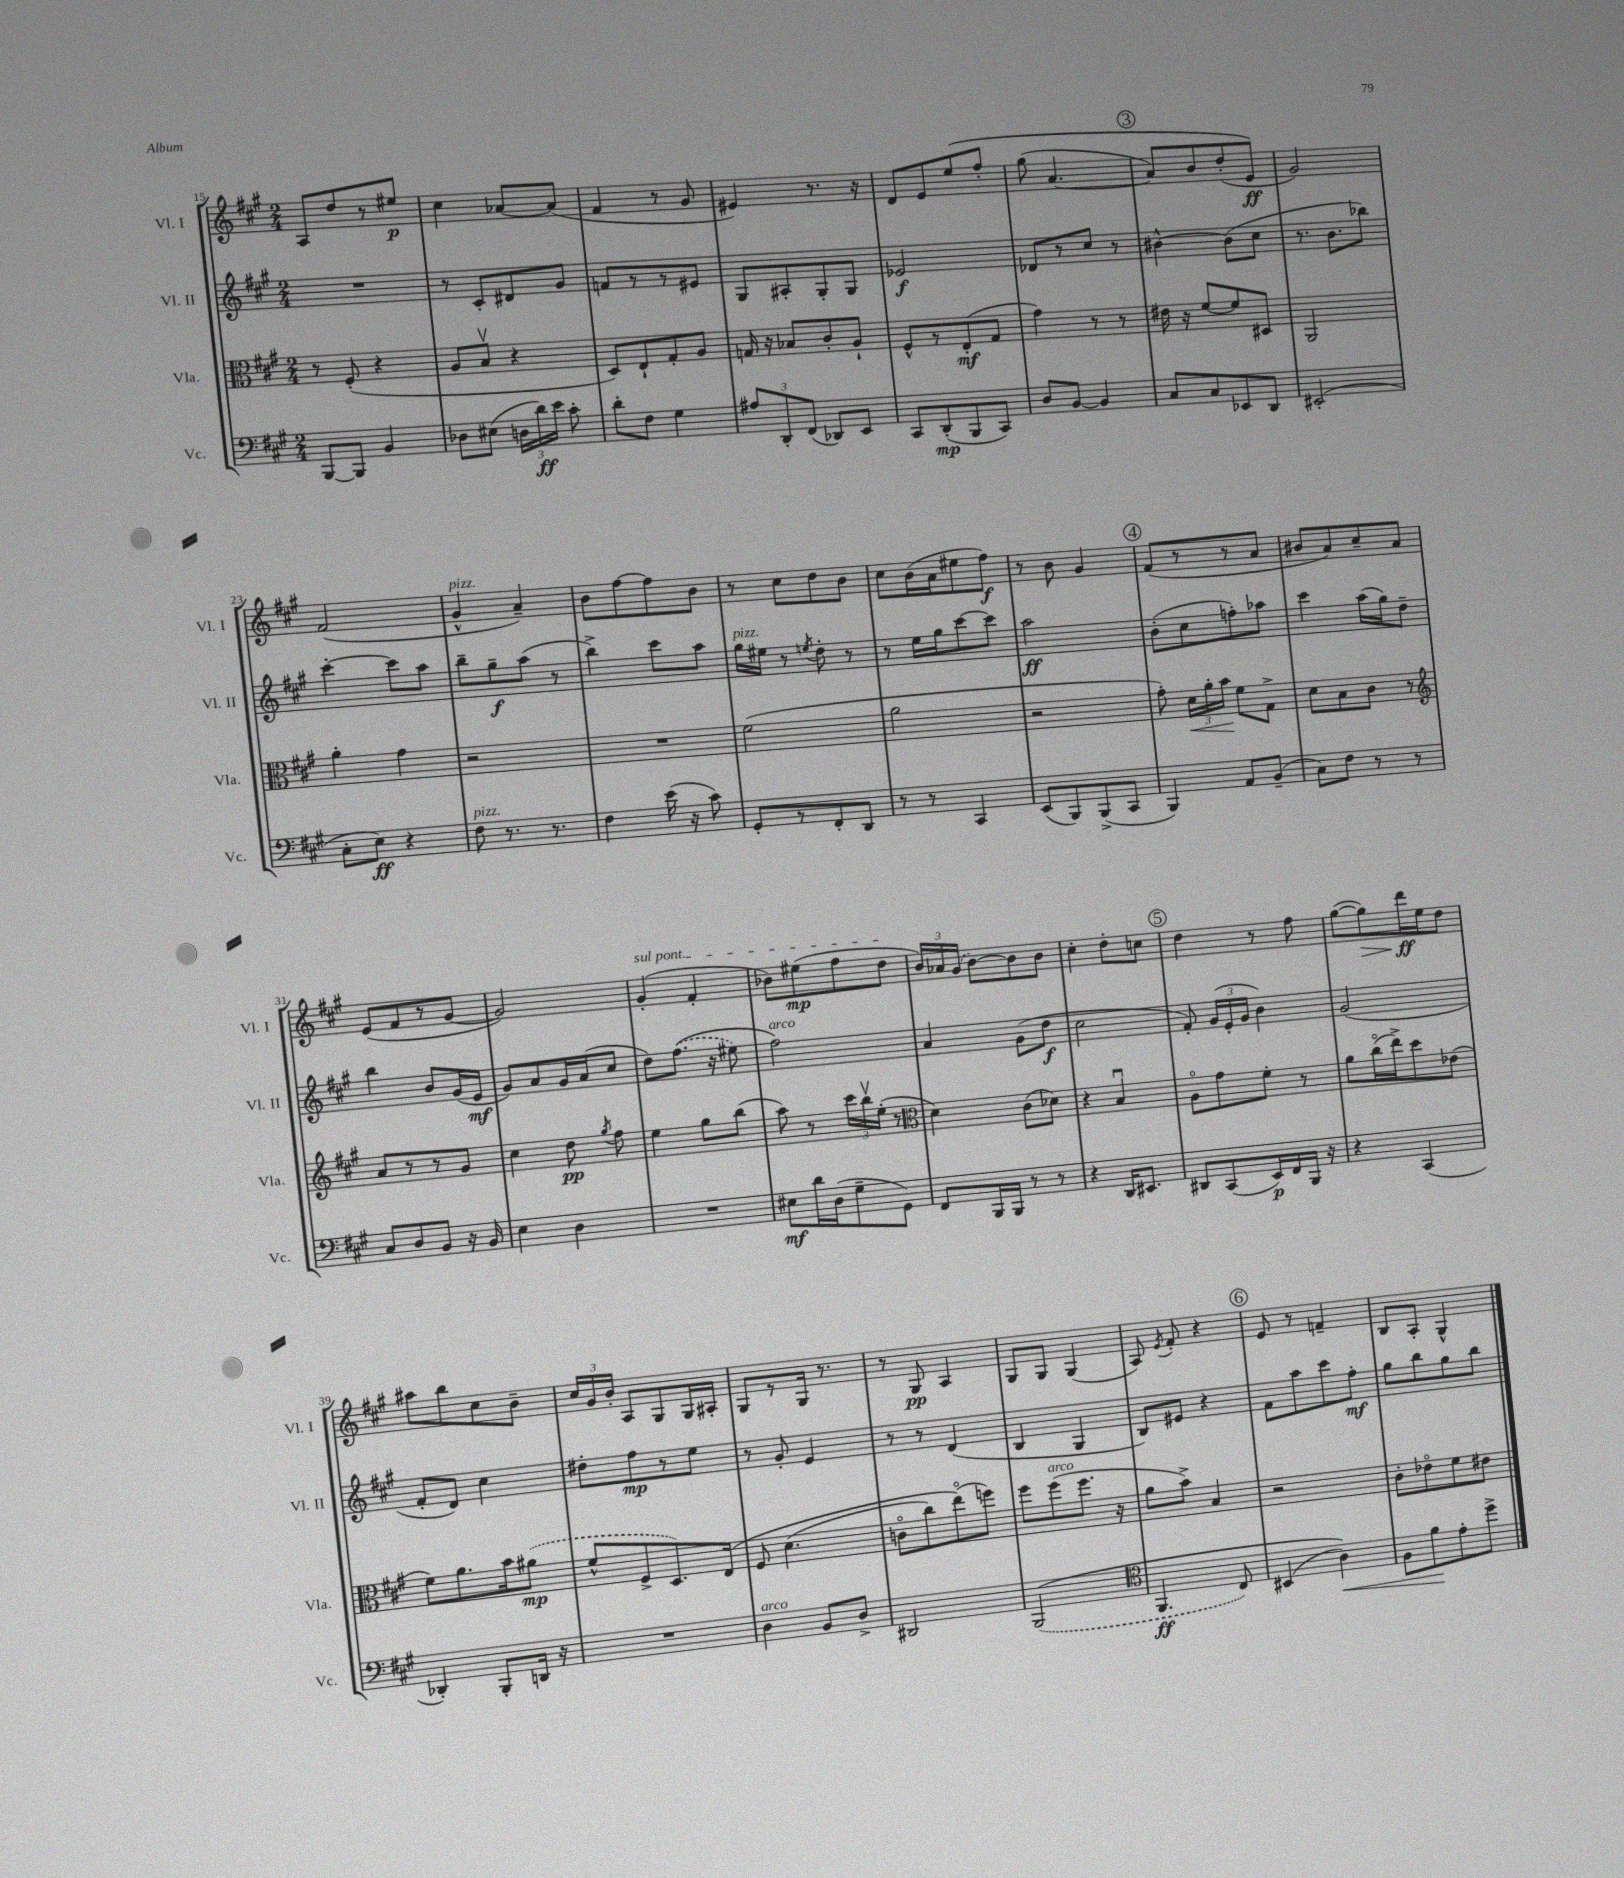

**kern	**dynam	**kern	**dynam	**kern	**dynam	**kern	**dynam
*part4	*part4	*part3	*part3	*part2	*part2	*part1	*part1
*staff4	*staff4	*staff3	*staff3	*staff2	*staff2	*staff1	*staff1
*I"Vc.	*	*I"Vla.	*	*I"Vl. II	*	*I"Vl. I	*
*I'Vc.	*	*I'Vla.	*	*I'Vl. II	*	*I'Vl. I	*
*clefF4	*	*clefC3	*	*clefG2	*	*clefG2	*
*k[f#c#g#]	*	*k[f#c#g#]	*	*k[f#c#g#]	*	*k[f#c#g#]	*
*M2/4	*	*M2/4	*	*M2/4	*	*M2/4	*
=15	=15	=15	=15	=15	=15	=15	=15
[8BBB/L	.	8r	.	2r	.	8A/L	.
8BBB/J]	.	(8F#'/	.	.	.	8dd/	.
4BB/	.	4r	.	.	.	8r	.
.	.	.	.	.	.	8ee#X/J	p
=16	=16	=16	=16	=16	=16	=16	=16
8D-X\L	.	8A/L	.	8r	.	4cc#\	.
(8E#X\J	.	8Bv/J	.	8c#'/L	.	.	.
24Dn\LL	.	4r	.	8d#X/	.	[8a-X/L	.
24d\)	ff	.	.	.	.	.	.
24e\JJ	.	.	.	.	.	.	.
8c#'\	.	.	.	8g#/J	.	(8a-/J]	.
=17	=17	=17	=17	=17	=17	=17	=17
8d'\L	.	8D/L)	.	8fn/L	.	4f#/	.
8F#\J	.	8E`/	.	8r	.	.	.
4G#\	.	8G#'/	.	8r	.	8r	.
.	.	8A/J	.	8e#X/J	.	8g#/	.
=18	=18	=18	=18	=18	=18	=18	=18
12A#X/L	.	16Gn/	.	8G#/L	.	4e#X/)	.
.	.	16r	.	.	.	.	.
12DD'/	.	.	.	.	.	.	.
.	.	8B-X/L	.	8A#X'/	.	.	.
(12FF#/J	.	.	.	.	.	.	.
8DD-X/L)	.	8c#'/	.	8G#'/	.	8.r	.
8EE/J	.	8A`/J	.	8G#/J	.	.	.
.	.	.	.	.	.	16r	.
=19	=19	=19	=19	=19	=19	=19	=19
8CC#/L	.	8F#^^/L	.	2e-X/	f	8d/L	.
(8DD'/	mp	8r	.	.	.	8e/	.
8BBB/	.	(8E'/	mf	.	.	(8ee/	.
8CC#/J)	.	8G#/J	.	.	.	8ff#'/J	.
=20	=20	=20	=20	=20	=20	=20	=20
8D/L	.	4g#\)	.	8d-X/L	.	(8gg#\	.
[8BB/J	.	.	.	8r	.	[4.a/	.
4BB/]	.	8r	.	8cc#/J	.	.	.
.	.	8r	.	8r	.	.	.
!!LO:REH:place=s1:t=3
=21	=21	=21	=21	=21	=21	=21	=21
8C#/L	.	16e#X\	.	[4b#X^^\	.	8a/L])	.
.	.	16r	.	.	.	.	.
8C#/	.	[8f#/L	.	.	.	8b/	.
8EE-X/	.	8f#/]	.	(8b#\L]	.	(8dd'/	.
8DD/J	.	8D#X/J	.	8cc#\J	.	8e/J)	ff
=22	=22	=22	=22	=22	=22	=22	=22
(2EE#X'/	.	2AA/	.	8.r	.	2g#/)	.
.	.	.	.	8.b\L	.	.	.
.	.	.	.	8bb-X\J)	.	.	.
!!LO:LB:g=z
=23	=23	=23	=23	=23	=23	=23	=23
8C#'\L	.	4a'\	.	[4ccc#'\	.	(2f#/	.
8E\J)	ff	.	.	.	.	.	.
4r	.	4g#\	.	8ccc#\L]	.	.	.
.	.	.	.	8aa\J	.	.	.
=24	=24	=24	=24	=24	=24	=24	=24
!	!	!	!	!	!	!LO:TX:a:i:t=pizz.	!
!LO:TX:a:i:t=pizz.	!	!	!	!	!	!	!
8F#\	.	2r	.	8bb~\L	.	4g#^^/	.
8.r	.	.	.	8gg#~\	f	.	.
.	.	.	.	(8aa\J	.	4a~/)	.
8.r	.	.	.	.	.	.	.
.	.	.	.	8r	.	.	.
=25	=25	=25	=25	=25	=25	=25	=25
4F#\	.	2r	.	4bb^\)	.	8b\L	.
.	.	.	.	.	.	[8ff#\	.
(16e\	.	.	.	8ccc#\L	.	8ff#\]	.
16r	.	.	.	.	.	.	.
8c#\)	.	.	.	8aa\J	.	8b\J	.
=26	=26	=26	=26	=26	=26	=26	=26
!	!	!	!	!LO:TX:a:i:t=pizz.	!	!	!
8GG#'/L	.	(2f#\	.	16gg#\LL	.	8r	.
.	.	.	.	16ee#X\JJ	.	.	.
8r	.	.	.	8r	.	8cc#\L	.
.	.	.	.	8qeen/	.	.	.
8FF#'/	.	.	.	8dd'\	.	8dd\	.
8DD/J	.	.	.	8r	.	8b\J	.
=27	=27	=27	=27	=27	=27	=27	=27
8r	.	2a\	.	8r	.	8cc#\L	.
8r	.	.	.	16ee\LL	.	(16b\L	.
.	.	.	.	16gg#\J	.	16a\J	.
4CC#/	.	.	.	[8ccc#\	.	8ee#X\	.
.	.	.	.	8ccc#\J]	.	8ff#\J)	f
=28	=28	=28	=28	=28	=28	=28	=28
(8EE/L	.	2r	.	2aa\	ff	8r	.
8BBB/)	.	.	.	.	.	8b\	.
(8BBB^/	.	.	.	.	.	4g#/	.
8CC#/J	.	.	.	.	.	.	.
!!LO:REH:place=s1:t=4
=29	=29	=29	=29	=29	=29	=29	=29
4BBB/)	.	8g#'\)	.	(8b'\L	.	(8f#/L	.
!	!	!	!LO:HP:b	!	!	!	!
.	.	24d\LL	<	8cc#\	.	8r	.
.	.	24a'\	.	.	.	.	.
.	.	24b\JJ	.	.	.	.	.
8AA/L	.	8f#\L	[	8ffn'\)	.	8r	.
(8BB~/J	.	8G#^\J	.	8aa-X\J	.	8a/J	.
=30	=30	=30	=30	=30	=30	=30	=30
8C#\L)	.	8d\L	.	4ccc#\	.	8b#X/L	.
8F#\J	.	8B\	.	.	.	8a/)	.
8r	.	8c#\J	.	(16aa\LL	.	8cc#~/	.
.	.	.	.	16gg#\J)	.	.	.
8r	.	8r	.	8dd~\J	.	8a/J	.
!!LO:LB:g=z
=31	=31	=31	=31	=31	=31	=31	=31
*	*	*clefG2	*	*	*	*	*
8C#/L	.	8a/L	.	4bb\	.	(8e/L	.
8D/	.	8r	.	.	.	8f#/	.
8BB/J	.	8r	.	8b/L	.	8r	.
16r	.	8g#/J	.	(16g#/L	.	[8g#/J	.
16BB/	.	.	.	16e/JJ	mf	.	.
=32	=32	=32	=32	=32	=32	=32	=32
4E\	.	4cc#\	.	8g#/L)	.	2g#/])	.
.	.	.	.	8a/	.	.	.
4D\	.	8dd\	pp	16g#/L	.	.	.
.	.	.	.	(16a/J	.	.	.
.	.	8qgg#/	.	.	.	.	.
.	.	8ff#\	.	8cc#/J	.	.	.
=33	=33	=33	=33	=33	=33	=33	=33
!	!	!	!	!	!	!LO:TX:a:i:t=sul pont.	!
2r	.	4ee\	.	8dd\L)	.	(4g#'/	.
.	.	.	.	((8.ff#\J	.	.	.
.	.	8gg#\L	.	.	.	4f#'/	.
.	.	.	.	16r	.	.	.
.	.	(8bb\J	.	8ee#X\)	.	.	.
=34	=34	=34	=34	=34	=34	=34	=34
!	!	!	!	!LO:TX:a:i:t=arco	!	!	!
8E#X\L	mf	8aa\)	.	2ff#\)	.	8b-X\L)	.
16d\L	.	8r	.	.	.	(8ee#X\	mp
(16D\J	.	.	.	.	.	.	.
8G#~\	.	24ccc#\LL	.	.	.	8ff#\	.
.	.	24bbv\	.	.	.	.	.
.	.	(24ee'\JJ	.	.	.	.	.
8GG#\J)	.	8r	.	.	.	8dd\J	.
=35	=35	=35	=35	=35	=35	=35	=35
*	*	*clefC3	*	*	*	*	*
8FF#/L	.	4d\)	.	4a/	.	24b/LL)	.
.	.	.	.	.	.	24a-X/	.
.	.	.	.	.	.	(24g#/JJ	.
16BBB/L	.	.	.	.	.	[8b\L)	.
16BBB/JJ	.	.	.	.	.	.	.
8r	.	(8c#\L	.	(8g#\L	.	8b\]	.
8r	.	8d-X\J)	.	8dd\J	f	8b\J	.
=36	=36	=36	=36	=36	=36	=36	=36
4r	.	4r	.	2cc#\	.	4cc#'\	.
16DD/KL	.	4Bu/	.	.	.	8dd'\L	.
8.EE#X/J	.	.	.	.	.	.	.
.	.	.	.	.	.	8ccn\J	.
!!LO:REH:place=s1:t=5
=37	=37	=37	=37	=37	=37	=37	=37
8DD#X/L	.	8A\L	.	8f#'/)	.	4dd\	.
(8CC#/	.	8g#\	.	(24g#/LL	.	.	.
.	.	.	.	24e'/	.	.	.
.	.	.	.	24g#/JJ	.	.	.
16EE/L)	p	8f#'\J	.	4b\)	.	8r	.
16FF#/	.	.	.	.	.	.	.
16BBB/JJ	.	8r	.	.	.	8ff#\	.
16r	.	.	.	.	.	.	.
=38	=38	=38	=38	=38	=38	=38	=38
4r	.	8a\L	.	(2g#/	.	([8gg#\L	.
!	!	!	!	!	!	!	!LO:HP:b
.	.	(16cc#\L	.	.	.	8gg#\])	>
.	.	16ee^\J)	.	.	.	.	.
(4CC#/	.	8dd\	.	.	.	16ddd\L	ff
.	.	.	.	.	.	16ee\J	]
.	.	(8e-X\J	.	.	.	8dd\J	.
!!LO:LB:g=z
=39	=39	=39	=39	=39	=39	=39	=39
4DD-X'/)	.	8f#\L)	.	8f#'/L	.	8aa#X\L	.
.	.	8.a\	.	8d/J)	.	8bb\	.
8BBB'/L	.	.	.	4cc#\	.	8cc#\	.
.	.	16b\k	.	.	.	.	.
16DDn/Jk	.	(8a#X\J	mp	.	.	8b~\J	.
16r	.	.	.	.	.	.	.
=40	=40	=40	=40	=40	=40	=40	=40
2r	.	8f#^^/L	.	8dd#X'\L	.	24cc#/LL	.
.	.	.	.	.	.	24g#/	.
.	.	.	.	.	.	24b'/JJ	.
.	.	8F#^/	.	8ff#\	mp	8A/L	.
.	.	8.D/)	.	8r	.	8G#/	.
.	.	.	.	8ee\J	.	16G#/L	.
.	.	(16E/Jk	.	.	.	16A#X'/JJ	.
=41	=41	=41	=41	=41	=41	=41	=41
!LO:TX:a:i:t=arco	!	!	!	!	!	!	!
4D\	.	8F#/	.	8r	.	8G#/L	.
.	.	(4.d\	.	8g#'/	.	8r	.
8BB/L	.	.	.	4e/	.	16G#/Jk	.
.	.	.	.	.	.	8.r	.
8D^/J	.	.	.	.	.	.	.
=42	=42	=42	=42	=42	=42	=42	=42
2DD#X/	.	8cn\L	.	8r	.	8r	.
.	.	8cc#\)	.	8r	.	8G#/	pp
.	.	(8ee\)	.	(4d/	.	4A/	.
.	.	8ffn\J)	.	.	.	.	.
=43	=43	=43	=43	=43	=43	=43	=43
((2BBB/	.	8ff#\L	.	4B/	.	8G#/L	.
!	!	!LO:TX:a:i:t=arco	!	!	!	!	!
.	.	(8ff#\	.	.	.	8G#/J	.
.	.	8.ff#\J	.	4G#/	.	(4G#/	.
.	.	16r	.	.	.	.	.
=44	=44	=44	=44	=44	=44	=44	=44
*clefC4	*	*	*	*	*	*	*
4.FF#/	ff	8a\L	.	8B/L)	.	8A/)	.
.	.	.	.	.	.	8qe/	.
.	.	8b^\J)	.	8e#X/J	.	8f#'/	.
.	.	4B/	.	4r	.	4r	.
8C#/)	.	.	.	.	.	.	.
!!LO:REH:place=s1:t=6
=45	=45	=45	=45	=45	=45	=45	=45
(4BB#X/	.	2r	.	8f#\L	.	8e/	.
.	.	.	.	8aa\	.	8r	.
!	!LO:HP:b	!	!	!	!	!	!
4A\))	<	.	.	8ccc#\	.	4fn~/	.
.	.	.	.	8ff#'\J	mf	.	.
=46	=46	=46	=46	=46	=46	=46	=46
8F#\L	.	8c#'\L	.	8gg#\L	.	8B/L	.
8f#\	.	8e-X\	.	8bb\	.	8A'/J	.
8e'\	[	8f#\	.	8gg#\	.	4G#^^/	.
8dd^\J	.	8e#X\J	.	8bb\J	.	.	.
==	==	==	==	==	==	==	==
*-	*-	*-	*-	*-	*-	*-	*-
